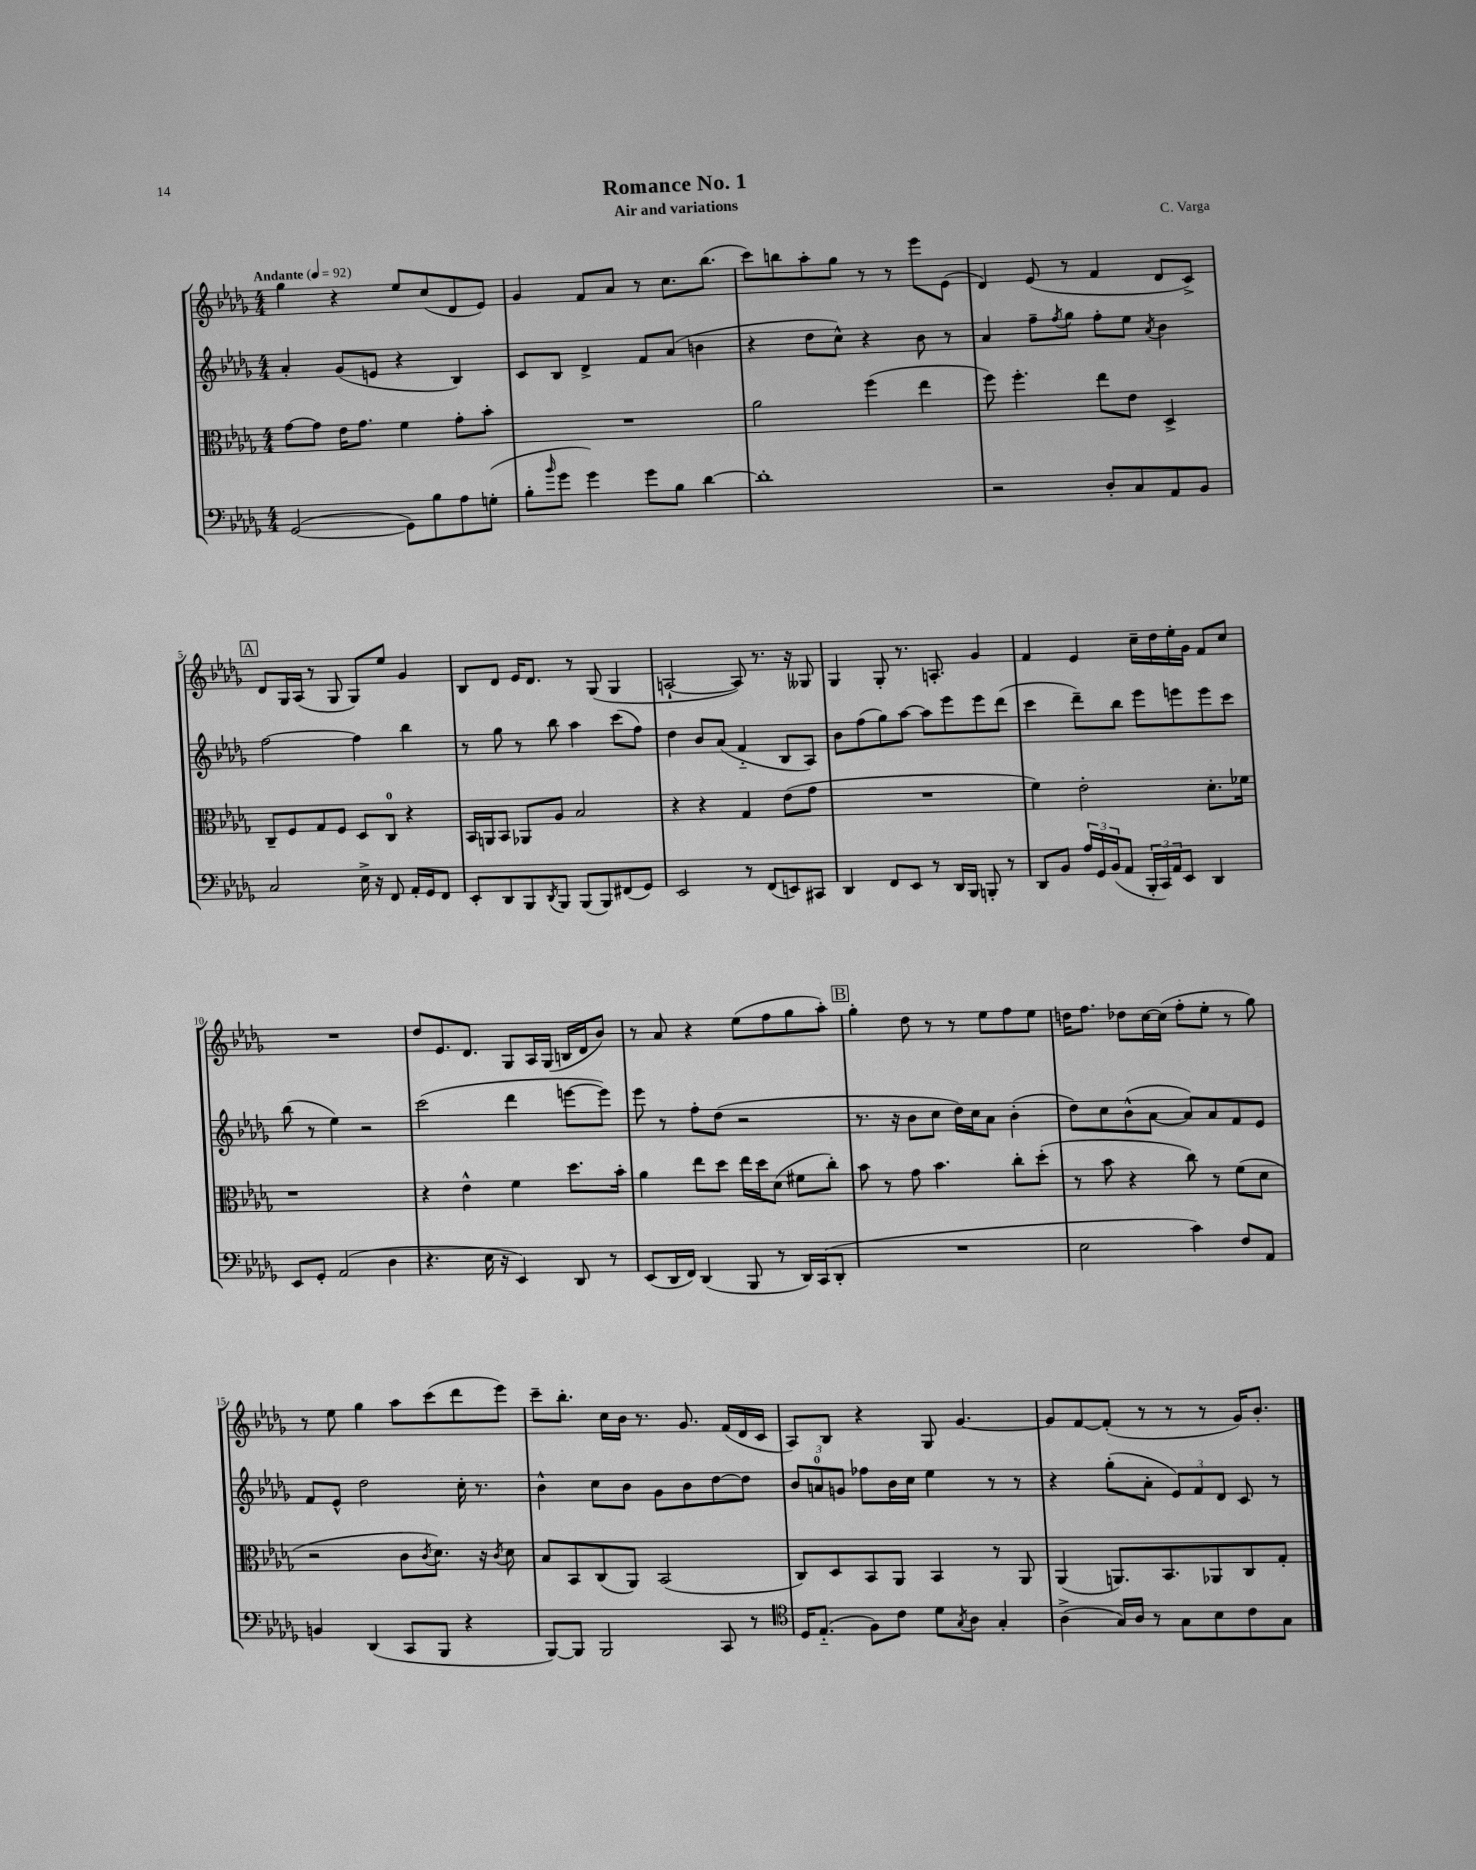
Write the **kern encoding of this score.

**kern	**kern	**kern	**kern
*part4	*part3	*part2	*part1
*staff4	*staff3	*staff2	*staff1
*clefF4	*clefC3	*clefG2	*clefG2
*k[b-e-a-d-g-]	*k[b-e-a-d-g-]	*k[b-e-a-d-g-]	*k[b-e-a-d-g-]
*M4/4	*M4/4	*M4/4	*M4/4
*MM92	*MM92	*MM92	*MM92
=1	=1	=1	=1
!	!	!	!LO:TX:a:B:t=Andante
([2GG-/	[8g-\L	4a-'/	4gg-\
.	8g-\J]	.	.
.	16e-\KL	(8g-/L	4r
.	8.g-\J	.	.
.	.	8en/J	.
8GG-\L])	4f\	4r	8ee-/L
8B-\	.	.	(8cc/
8A-\	8g-'\L	4B-/)	8d-/
(8Gn'\J	8b-'\J	.	8e-/J)
=2	=2	=2	=2
8B-'\L	1r	8c/L	4g-/
16qqb-/	.	.	.
8g-\J	.	8B-/J	.
4g-\)	.	4d-^/	8f/L
.	.	.	8a-/J
8g-\L	.	8f/L	8r
8B-\J	.	(8a-/J	8.cc\L
[4d-\	.	4bn\	.
.	.	.	(8.bb-\J
=3	=3	=3	=3
1d-']	2a-\	4r	8ccc\L)
.	.	.	8bbn\
.	.	8dd-\L	8aa-'\
.	.	8cc^^\J)	8gg-\J
.	(4ff\	4r	8r
.	.	.	8r
.	4ee-\	8b-\	8eee-\L
.	.	8r	(8e-\J
=4	=4	=4	=4
2r	8ff\)	4a-/	4d-/)
.	4.ff'\	.	.
.	.	8ff~\L	(8e-/
.	.	8qff/	.
.	.	8gg-\J	8r
8D-'/L	8ee-\L	8ff'\L	4f/
8C/	8e-\J	8ee-\J	.
.	.	8qa-/	.
8AA-/	4D-^/	4b-\	8d-/L
8BB-/J	.	.	8c^/J)
!!LO:LB:g=z
!!LO:REH:place=s1:t=A
=5	=5	=5	=5
2C/	8C~/L	[2ff\	8d-/L
.	8F/	.	16G-/L
.	.	.	(16A-/JJ
.	8G-/	.	8r
.	8F/J	.	8G-/
16E-^\	8D-/L	4ff\]	8G-/L)
16r	.	.	.
8FF/	8C/J	.	8ee-/J
16AA-'/LL	4r	4bb-\	4g-/
16GG-/J	.	.	.
8FF/J	.	.	.
=6	=6	=6	=6
8EE-'/L	16BB-/LL	8r	8B-/L
.	16AAn/J	.	.
8DD-/	8BB-/J	8gg-\	8d-/J
8BBB-/	8AA-X/L	8r	16e-/KL
.	.	.	8.d-/J
8qDD-/	.	.	.
8BBB-/J	8A-/J	8bb-\	.
(8BBB-/L	2B-/	4aa-\	8r
8BBB-/)	.	.	(8G-/
(8FF#X/	.	(8ccc\L	4G-/
8GG-/J)	.	8ff\J)	.
=7	=7	=7	=7
2EE-/	4r	4dd-\	[2An`/
.	4r	8b-/L	.
.	.	(8a-/J	.
8r	4G-/	4f/	8A/])
(8FF/L	.	.	8.r
8EEn/)	(8e-\L	8B-/L	.
.	.	.	16r
8CC#X/J	8g-\J	8A-/J)	8G--X/
=8	=8	=8	=8
4DD-/	1r	8b-\L	4G-/
.	.	(8ff\	.
8FF/L	.	8gg-\)	8G-'/
8EE-/J	.	[8aa-\J	8.r
8r	.	8aa-\L]	.
.	.	.	8.An'/
16DD-/LL	.	8eee-\	.
16BBB-/JJ	.	.	.
8BBBn'/	.	8eee-\	4g-/
8r	.	(8ddd-\J	.
=9	=9	=9	=9
8DD-/L	4f\)	4ccc\	4f/
8BB-/J	.	.	.
24A-/LL	2e-'\	8ddd-~\L)	4e-/
24GG-/	.	.	.
(24BB-/J	.	.	.
8AA-/J	.	8bb-\J	.
24BBB-'/LL	.	8eee-\L	16cc~\LL
24CC/)	.	.	.
.	.	.	16dd-\
24AA-/J	.	.	.
8EE-/J	.	8eeen\	16ee-'\
.	.	.	16g-\JJ
4DD-/	8.d-'\L	8eee\	8f/L
.	.	8ccc\J	8cc/J
.	16f-X\Jk	.	.
!!LO:LB:g=z
=10	=10	=10	=10
8EE-/L	1r	(8bb-\	1r
8GG-'/J	.	8r	.
(2AA-/	.	4ee-\)	.
.	.	2r	.
4D-\	.	.	.
=11	=11	=11	=11
4.r	4r	(2ccc\	8dd-/L
.	.	.	8.e-/
.	4e-^^\	.	.
.	.	.	8.d-/J
16E-\	.	.	.
16r	.	.	.
4EE-/)	4f\	4ddd-\	8G-/L
.	.	.	16A-/L
.	.	.	(16G-/JJ
8DD-/	8.dd-\L	[8eeen\L	16Bn/LL
.	.	.	16d-/J
8r	.	8eee\J])	8b-/J)
.	16b-'\Jk	.	.
=12	=12	=12	=12
(8EE-/L	4a-\	8eee-\	8r
16DD-/L	.	8r	8a-/
16FF/JJ)	.	.	.
(4DD-/	8ee-\L	8ff'\L	4r
.	8dd-\J	(8dd-\J	.
8BBB-/	16ee-\LL	2r	(8ee-\L
.	16dd-\J	.	.
8r	(8d-\J	.	8ff\
16DD-/LL)	8f#X\L	.	8gg-\
(16CC/J	.	.	.
8DD-'/J	8cc'\J)	.	8aa-'\J)
!!LO:REH:place=s1:t=B
=13	=13	=13	=13
1r	8b-\	8.r	4gg-'\
.	8r	.	.
.	.	16r	.
.	8g-\	8b-\L	8dd-\
.	4.b-\	8cc\J	8r
.	.	16dd-\LL)	8r
.	.	16cc\J	.
.	.	8a-\J	8ee-\L
.	8cc'\L	(4b-'\	8ff\
.	(8dd-'\J	.	8ee-\J
=14	=14	=14	=14
2E-\	8r	8dd-\L)	16ddn\KL
.	.	.	8.ff\J
.	8b-\	8cc\	.
.	4r	(8b-^^\	8dd-X\L
.	.	[8a-\J	[16cc\L
.	.	.	(16cc\JJ]
4c\)	8cc\)	8a-/L])	8ff'\L
.	8r	8a-/	8ee-'\J
8F/L	(8f\L	8f/	8r
8AA-/J	8d-\J	8e-/J	8gg-\)
!!LO:LB:g=z
=15	=15	=15	=15
4BBn/	2r	8f/L	8r
.	.	8e-^^/J	8ee-\
(4DD-/	.	2dd-\	4gg-\
8CC/L	8c\L	.	8aa-\L
.	8qc/	.	.
8BBB-/J	8.d-\J)	.	(8ccc\
4r	.	16cc'\	8ddd-\
.	16r	8.r	.
.	8qc/	.	.
.	8d-\	.	8eee-\J)
=16	=16	=16	=16
[8BBB-/L)	8B-/L	4b-^^\	8ccc~\L
8BBB-/J]	8BB-/	.	8.bb-'\J
2BBB-/	(8C/	8cc\L	.
.	.	.	16cc\LL
.	8AA-/J)	8b-\J	16b-\JJ
.	.	.	8.r
.	(2BB-/	8g-\L	.
.	.	8b-\	8.g-/
8CC/	.	[8dd-\	.
.	.	.	(16f/LL
8r	.	8dd-\J]	16d-/
.	.	.	16c/JJ
=17	=17	=17	=17
*clefC4	*	*	*
16D-/KL	8C/L)	12b-/L	8A-/L)
(8.E-/J	.	.	.
.	.	12an/	.
.	8D-/	.	8B-/J
.	.	12gn/J	.
8F\L)	8BB-/	8ff-X\L	4r
8c\J	8AA-/J	16b-\L	.
.	.	16cc\JJ	.
8d-\L	4BB-/	4ee-\	8G-/
8qG-/	.	.	.
8A-\J	.	.	[4.g-/
4G-'/	8r	8r	.
.	8AA-/	8r	.
=18	=18	=18	=18
(4A-^\	(4AA-/	4r	8g-/L]
.	.	.	[8f/
16G-/LL)	8.AAn/L)	(8gg-'\L	(8f'/J]
16A-/JJ	.	.	.
8r	.	8a-'\J	8r
.	8.BB-/	.	.
8G-\L	.	12e-/L)	8r
.	.	12f/	.
8B-\	8AA-X/	.	8r
.	.	12d-/J	.
8c\	8C/	8c/	16g-/KL)
.	.	.	8.b-'/J
8G-\J	8G-'/J	8r	.
==	==	==	==
*-	*-	*-	*-
